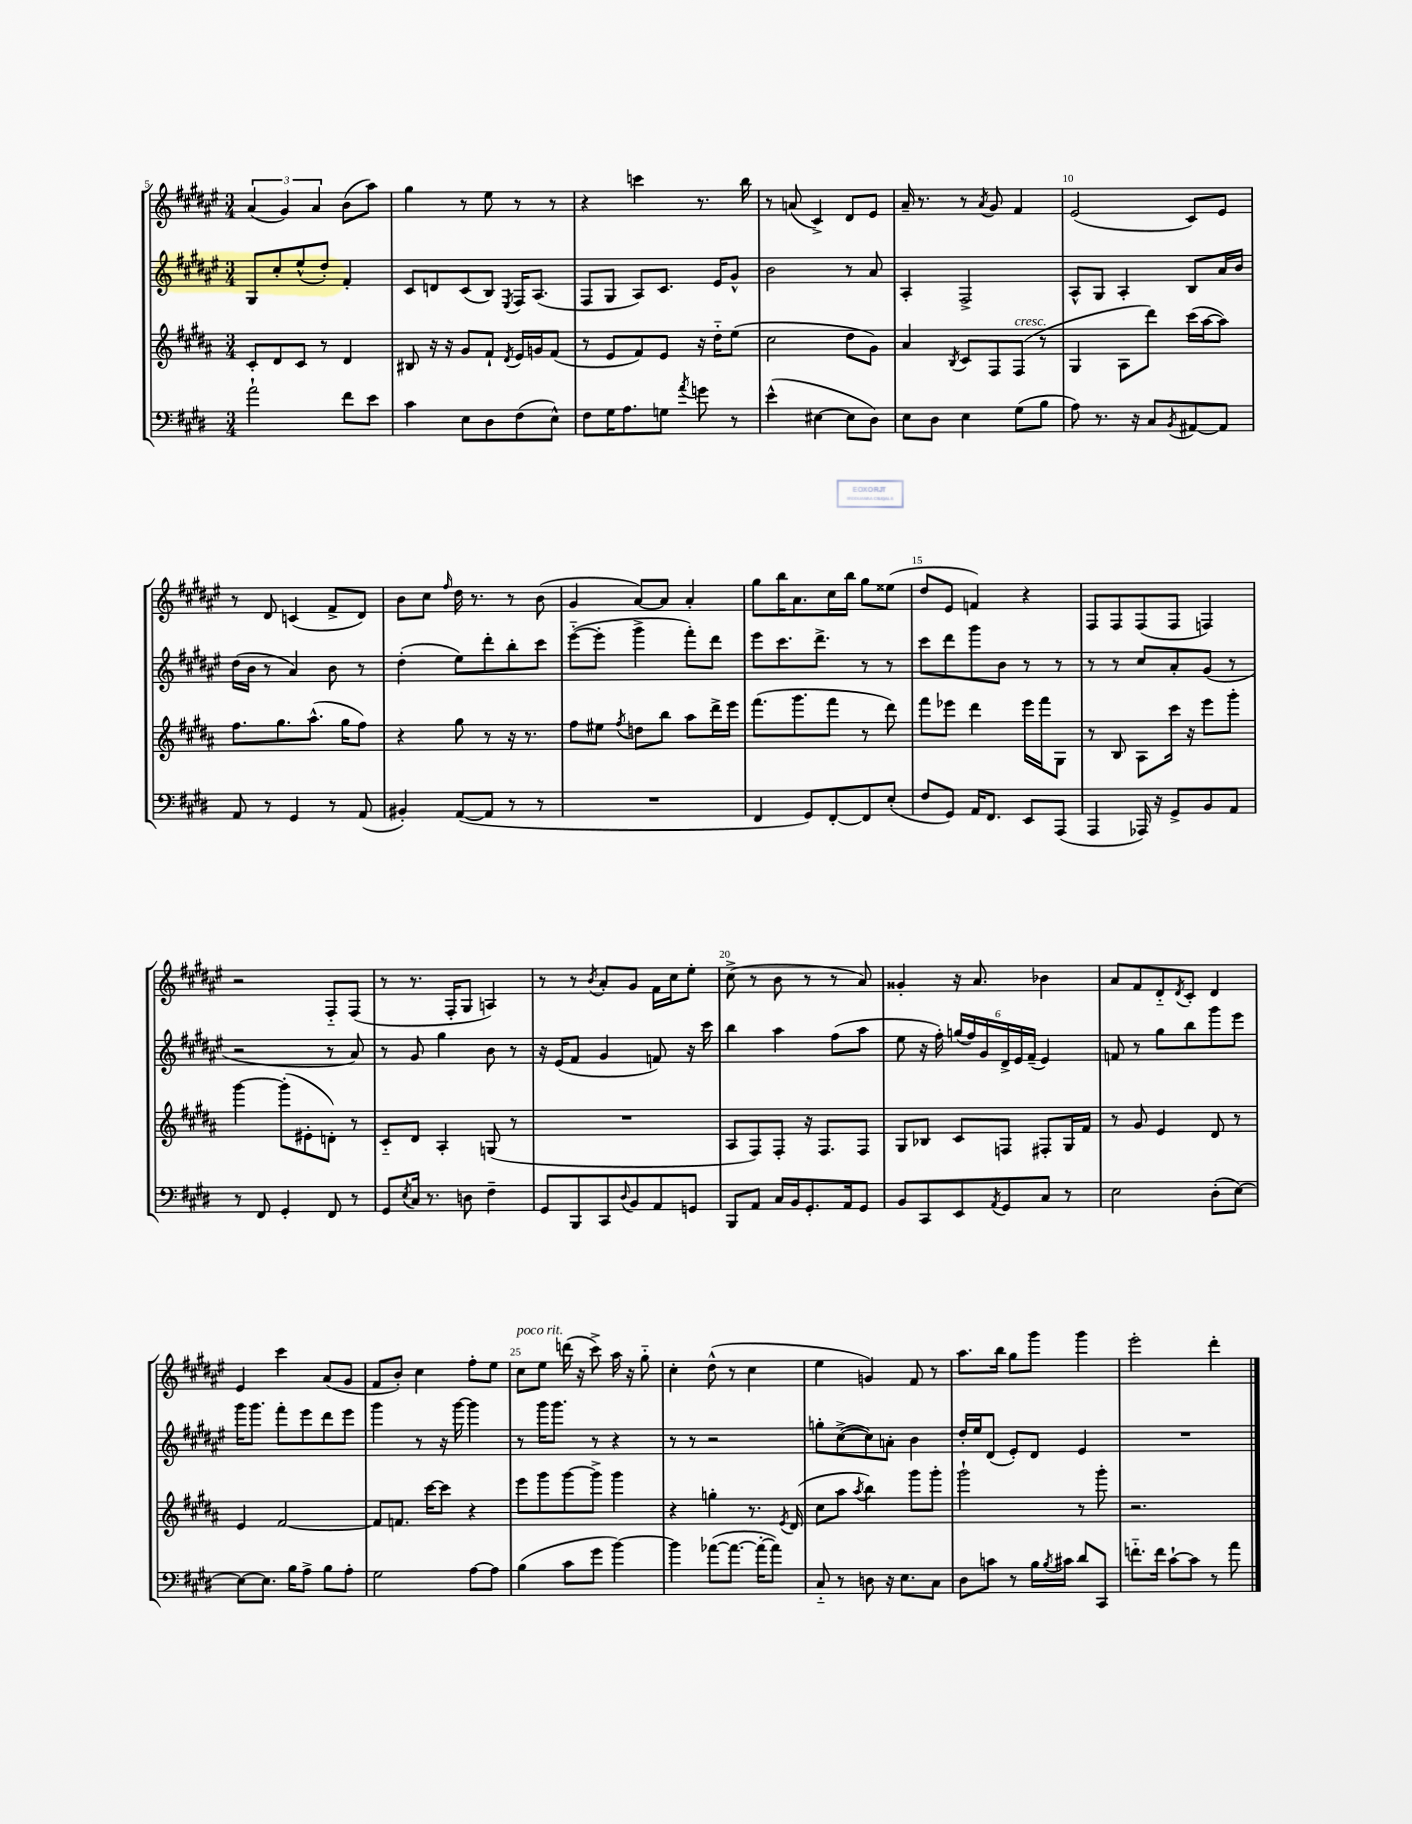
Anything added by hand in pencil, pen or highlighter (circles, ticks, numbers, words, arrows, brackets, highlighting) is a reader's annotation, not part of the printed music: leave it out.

**kern	**kern	**kern	**kern
*staff4	*staff3	*staff2	*staff1
*clefF4	*clefG2	*clefG2	*clefG2
*k[f#c#g#d#]	*k[f#c#g#d#a#]	*k[f#c#g#d#a#e#]	*k[f#c#g#d#a#e#]
*M3/4	*M3/4	*M3/4	*M3/4
2a`	8c#'	8G#	(6a#
.	8d#	8cc#'	.
.	.	.	6g#)
.	8c#	(8ee#^^	.
.	.	.	6a#
.	8r	8dd#')	.
8f#	4d#	4f#'	(8b
8e	.	.	8aa#)
=	=	=	=
4c#	8B#	8c#	4gg#
.	16r	8d	.
.	16r	.	.
8E	8g#	(8c#	8r
8D#	8f#`	8B)	8ee#
.	8qd#	8qE#	.
(8F#	16e	16F#	8r
.	16g	(8.A#	.
8E^^)	(8f#	.	8r
=	=	=	=
8F#	8r	8F#	4r
16G#	8e	8G#	.
8.A	.	.	.
.	8f#)	8A#)	4ccc
8G	8e	8.c#	.
8qa	.	.	.
8g	16r	.	8.r
.	16dd#'~	16e#	.
8r	(8ee	8g#^^	.
.	.	.	16bb
=	=	=	=
(4e^^	2cc#	2b	8r
.	.	.	(8a
[4E#	.	.	4c#^)
8E#]	8dd#	8r	8d#
8D#)	8g#)	8a#	8e#
=	=	=	=
8E	4a#	4A#'	16a#~
.	.	.	8.r
8D#	.	.	.
.	8qB	.	.
4E	8c#	2F#^	8r
.	.	.	8qa#
.	8F#	.	8g#
(8G#	(8F#	.	4f#
8B	8r	.	.
=	=	=	=
8A)	4G#	8A#^^	(2e#
8.r	.	8G#	.
.	8A#	4A#'	.
16r	.	.	.
8C#	8ddd#)	.	.
8qBB	.	.	.
[8AA#	(16ccc#	8B	8c#)
.	[16aa#	.	.
8AA#]	8aa#])	16a#	8e#
.	.	16b	.
=	=	=	=
8AA	8.ff#	(16dd#	8r
.	.	16b	.
8r	.	8r	8d#
.	8.gg#	.	.
4GG#	.	4a#)	(4c
.	(8.aa#^^	.	.
8r	.	8b	8f#^
.	16gg#	.	.
(8AA	8ff#)	8r	8d#)
=	=	=	=
4BB#')	4r	(4dd#'	8b
.	.	.	8cc#
.	.	.	16qqff#
([8AA	8gg#	8ee#)	16dd#
.	.	.	8.r
8AA]	8r	8ddd#'	.
8r	16r	8bb'	8r
.	8.r	.	.
8r	.	8ccc#	(8b
=	=	=	=
2.r	8ff#	([8eee#'~	4g#
.	8ee#	8eee#']	.
.	8qff#	.	.
.	8dd	4ggg#^	[8a#)
.	8bb	.	8a#]
.	8aa#	8fff#')	4a#'
.	16ddd#^	8ddd#	.
.	16eee	.	.
=	=	=	=
4FF#	(8.fff#	8eee#	8gg#
.	.	8.ccc#	16bb
.	8.ggg#	.	8.a#
8GG#)	.	.	.
.	.	8.ddd#^	.
[8FF#'	8fff#	.	16cc#
.	.	.	16bb
8FF#]	8r	8r	8gg#
(8E'	8ddd#)	8r	(8ee##
=	=	=	=
8F#	8fff#	8ccc#	8dd#
8GG#)	8eee-	8ddd#	8e#
16AA	4ddd#	8ggg#	4f)
8.FF#	.	.	.
.	.	8b	.
8EE	16eee-	8r	4r
.	16fff#	.	.
(8AAA	8G#	8r	.
=	=	=	=
4AAA	8r	8r	8F#
.	8B	8r	8F#
16AAA-)	8A#	8cc#	(8F#
16r	.	.	.
8GG#^	16ccc#	8a#'	8F#
.	16r	.	.
8BB	8eee	(8g#	4F)
8AA	8ggg#'	8r	.
=	=	=	=
8r	[4ggg#	2r	2r
8FF#	.	.	.
4GG#'	(8ggg#']	.	.
.	8e#'	.	.
8FF#	8d')	8r	8F#'~
8r	8r	8a#)	(8F#
=	=	=	=
8GG#	8c#'~	8r	8r
8qE	.	.	.
16C#	8d#	8g#	8.r
8.r	.	.	.
.	4A#'	4gg#	.
.	.	.	16F#'
8D	.	.	8G#
4F#~	(8G	8b	4A)
.	8r	8r	.
=	=	=	=
8GG#	2.r	16r	8r
.	.	(16e#	.
8BBB	.	8f#	8r
.	.	.	8qb
8CC#	.	4g#	8a#'
8qqD#	.	.	.
8BB	.	.	8g#
8AA	.	8f)	16f#
.	.	.	16cc#
8GG	.	16r	8ee#'
.	.	16ccc#	.
=	=	=	=
8BBB	8A#	4bb	(8cc#^
8AA	8F#)	.	8r
16C#	8F#'	4aa#	8b
16BB	.	.	.
8.GG#'	16r	.	8r
.	8.F#	.	.
.	.	(8ff#	8r
16AA	.	.	.
8GG#	8F#	8aa#	8a#)
=	=	=	=
8BB	8G#	8ee#	4g##'
8CC#	8B-	16r	.
.	.	16ff#')	.
8EE	8c#	(24gg	16r
.	.	24ff#)	.
.	.	.	8.a#
.	.	24g#	.
8qAA	.	.	.
8GG#	8F	24d#^	.
.	.	24e#	.
.	.	(24f#~	.
8C#	8F#'	4e#)	4b-
8r	16G#	.	.
.	16f#	.	.
=	=	=	=
2E	8r	8f	8a#
.	8g#	8r	8f#
.	4e	8gg#	8d#'~
.	.	.	8qd#
.	.	8bb	8c#'
(8D#'	8d#	8ggg#	4d#
[8E)	8r	8eee#	.
=	=	=	=
8E_	4e	16ggg#	4e#
.	.	8.ggg#	.
8.E]	.	.	.
.	[2f#	8fff#'	4ccc#
16B	.	.	.
8A^	.	8eee#	.
8B	.	8ddd#	(8a#
8A'	.	8eee#	8g#
=	=	=	=
2G#	8f#]	4ggg#	8f#
.	8.f	.	8b')
.	.	8r	4cc#
.	[16ccc#	.	.
.	8ccc#]	16r	.
.	.	[16ggg#	.
[8A	4r	4ggg#]	8ff#'
8A]	.	.	8ee#
=	=	=	=
(4B	8eee	8r	8cc#
.	8ggg#	16ggg#	8ee#
.	.	8.ggg#	.
8c#	[8ggg#	.	(16ddd
.	.	.	16r
8g#	8ggg#^]	8r	8ccc#^)
[4b)	4ggg#	4r	16aa#
.	.	.	16r
.	.	.	8gg#'~
=	=	=	=
4b]	4r	8r	4cc#'
.	.	8r	.
([8a-	4gg'	2r	(8dd#^^
8.a-_	.	.	8r
.	8.r	.	4cc#
16a-'_	.	.	.
8a-])	.	.	.
.	8qe	.	.
.	(16d#	.	.
=	=	=	=
8C#'~	8cc#	8gg'	4ee#
8r	8aa#	([8cc#^	.
.	8qaa#	.	.
8D	4bb)	8cc#])	4g)
16r	.	8a'	.
8.E	.	.	.
.	8ggg#	4b	8f#
8C#	8ggg#'	.	8r
=	=	=	=
8D#	2ggg#`	16dd#'	8.aa#
.	.	16ee#	.
8c	.	(8d#	.
.	.	.	16bb
8r	.	8e#')	8gg#
16B	.	8d#	8ggg#
8qB	.	.	.
16c#	.	.	.
8d#	8r	4e#	4ggg#
8CC#	8ggg#'	.	.
=	=	=	=
8.f'~	2.r	2.r	2eee#'
16f	.	.	.
[8c#`	.	.	.
8c#]	.	.	.
8r	.	.	4ddd#'
8a	.	.	.
==	==	==	==
*-	*-	*-	*-
